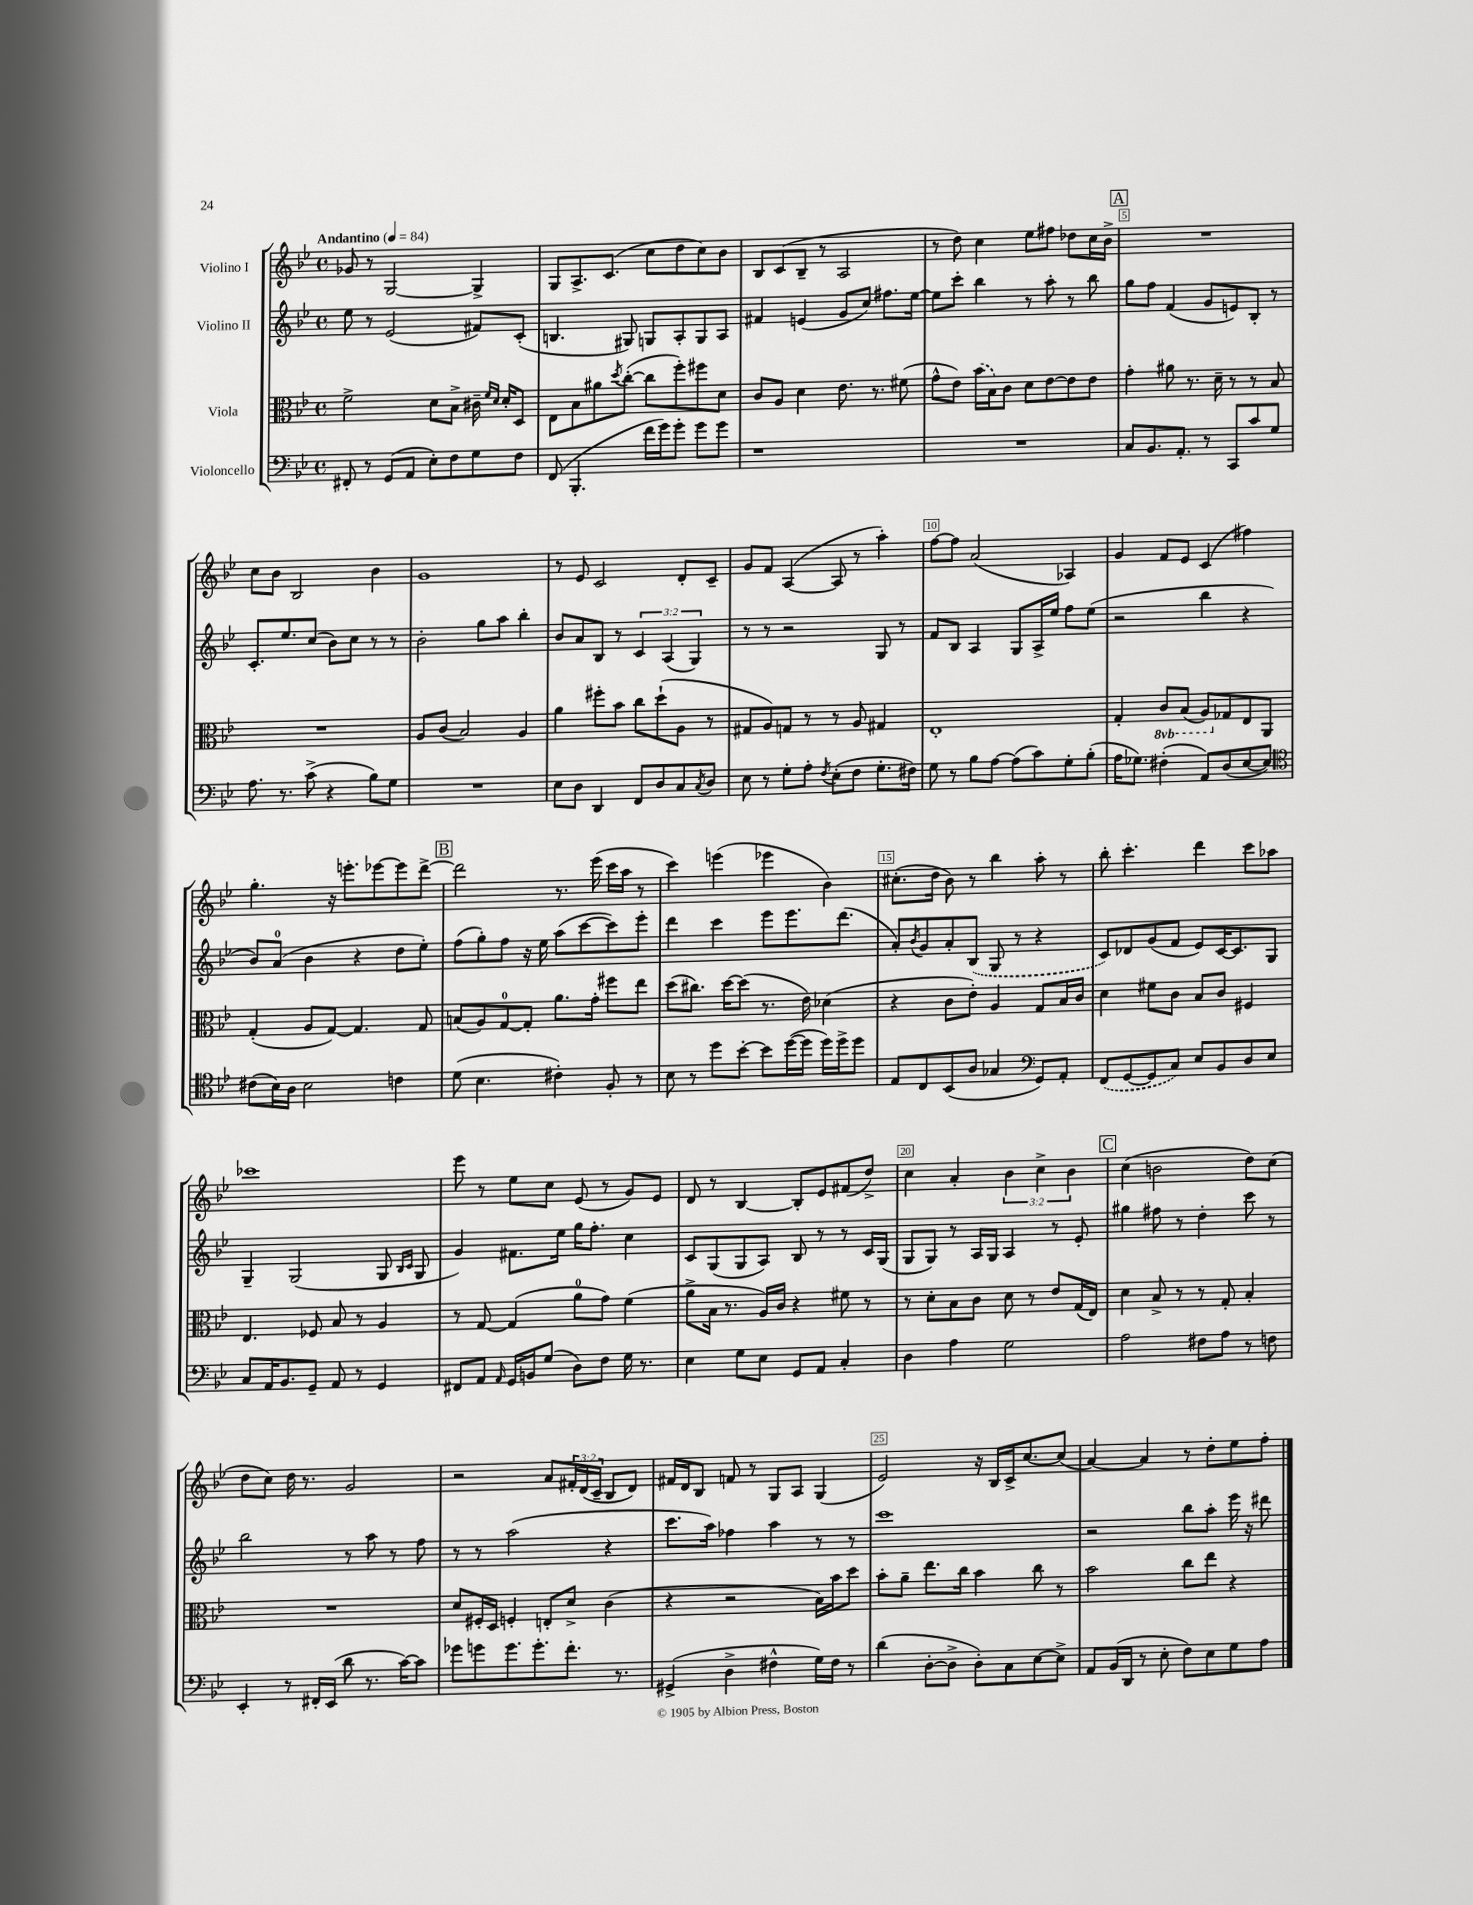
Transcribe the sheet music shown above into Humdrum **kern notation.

**kern	**kern	**kern	**kern
*part4	*part3	*part2	*part1
*staff4	*staff3	*staff2	*staff1
*I"Violoncello	*I"Viola	*I"Violino II	*I"Violino I
*clefF4	*clefC3	*clefG2	*clefG2
*k[b-e-]	*k[b-e-]	*k[b-e-]	*k[b-e-]
*M4/4	*M4/4	*M4/4	*M4/4
*met(c)	*met(c)	*met(c)	*met(c)
*MM84	*MM84	*MM84	*MM84
=1	=1	=1	=1
!	!	!	!LO:TX:a:B:t=Andantino
8FF#X'/	2f^\	8ee-\	8g-X/
8r	.	8r	8r
(8GG/L	.	(2e-/	[2G/
8AA/J	.	.	.
8E-'\L)	8d\L	.	.
8F\	8B-^\J	.	.
8G\	16c#X~\	8f#X/L)	4G^/]
.	16qqf/LL	.	.
.	16qqd/JJ	.	.
.	16d'/KL	.	.
8F\J	8D/J	(8c'/J	.
=2	=2	=2	=2
(8FF/	8E-\L	4.Bn/	8G/L
4.BBB-'/	8B-\	.	8.A^/
.	8a#X\	.	.
.	.	.	(8.c/J
.	8qdd/	.	.
.	([8cc'\J	8G#X/)	.
16f\LL	8cc\L]	8Gn/L	8cc\L
16g\J)	.	.	.
8g'\J	8ff'\)	8A'/	8dd\
8g\L	8ff#X\	8G/	8cc\)
8g\J	8d\J	8A/J	8b-\J
=3	=3	=3	=3
1r	8c/L	4f#X/	8B-/L
.	8A/J	.	(8c/
.	4d\	(4en/	8B-~/J
.	.	.	8r
.	8.e-\	8g/L	2A/
.	.	8cc/J)	.
.	8.r	.	.
.	.	8.ff#X\L	.
.	(8f#X\	.	.
.	.	[16ee-\Jk	.
=4	=4	=4	=4
1r	8g^^\L	8ee-\L]	8r
.	8e-\J)	8ccc'\J	8dd\)
.	(16b-\LL	4bb-\	4cc\
.	16B-\J)	.	.
.	8c\J	.	.
.	8d\L	8r	8ee-\L
.	[8e-\	8aa'\	8ff#X\J
.	8e-\]	8r	8dd-X\L
.	8e-\J	8bb-\	16cc\L
.	.	.	16b-^\JJ
!!LO:REH:place=s1:t=A
=5	=5	=5	=5
8C/L	4g'\	8gg\L	1r
8.BB-/	.	8ff\J	.
.	8a#X\	(4f/	.
8.AA'/J	.	.	.
.	8.r	.	.
8r	.	8g/L	.
.	16d~\	.	.
8CC/L	8r	8en/)	.
8c/	8r	8B-'/J	.
8G/J	8B-/	8r	.
!!LO:LB:g=z
=6	=6	=6	=6
8.A\	1r	8.c'/L	8cc\L
.	.	.	8b-\J
8.r	.	8.ee-/	.
.	.	.	2B-/
(8c^\	.	(8cc/J	.
4r	.	8b-\L)	.
.	.	8cc\J	.
8B-\L)	.	8r	4b-\
8G\J	.	8r	.
=7	=7	=7	=7
1r	8A/L	2b-'\	1g
.	(8c/J	.	.
.	2B-/)	.	.
.	.	8gg\L	.
.	.	8aa\J	.
.	4A/	4bb-'\	.
=8	=8	=8	=8
8E-\L	4a\	8b-/L	8r
8D\J	.	8a/	8e-/
4DD/	8ff#X'\L	8B-/J	2c/
.	8b-\J	8r	.
8FF/L	8cc\L	6c/	.
8D/	(8dd`\	.	.
.	.	(6A/	.
8C/	8A\J	.	8d'/L
.	.	6G/)	.
8qC/	.	.	.
8D/J	8r	.	8c~/J
=9	=9	=9	=9
8E-\	8G#X/L	8r	8g/L
8r	8A/)	8r	8f/J
8G'\L	8Gn/J	2r	([4A/
8A'\J	8r	.	.
8qF/	.	.	.
(8E-'\L	8r	.	8A/]
8F\J	8A/	.	8r
8.G'\L	4G#X/	8G/	4aa'\)
.	.	8r	.
16F#X\Jk)	.	.	.
=10	=10	=10	=10
8G\	1E-'	8f/L	[8ff\L
8r	.	8B-/J	8ff\J]
8B-\L	.	4A/	(2a/
[8A\J	.	.	.
(8A\L]	.	8G/L	.
8c\)	.	16A^/L	.
.	.	16ee-/JJ	.
8G'\	.	8ff\L	4A-X/)
(8B-'\J	.	(8ee-\J	.
=11	=11	=11	=11
16A\KL	4G'/	2r	4g/
8.G-X\J)	.	.	.
*	*8ba	*	*
(4F#X'\	8C/L	.	8f/L
.	(8BB-/J	.	8e-/J
8AA/L)	8AA/L)	4bb-\	(4c/
*	*X8ba	*	*
(8D/	8G-X/	.	.
[8E-/	8E-/	4r	4ff#X\)
8E-/J])	8AA/J	.	.
!!LO:LB:g=z
=12	=12	=12	=12
*clefC4	*	*	*
(8c#X\L	(4G'/	8b-/L)	4.gg'\
16B-\L)	.	(8a/J	.
16A\JJ	.	.	.
2B-\	8A/L	4b-\	.
.	[8G/J)	.	16r
.	.	.	8.eeen'\L
.	4.G/]	4r	.
.	.	.	[8eee-X\
4cn\	.	8dd\L	8eee-\]
.	8G/	8ee-'\J)	[8ddd^\J
!!LO:REH:place=s1:t=B
=13	=13	=13	=13
(8d\	(8Bn/L	(8ff\L	2ddd\]
4.B-\	8A/)	8gg'\)	.
.	[8G/	8ff\J	.
.	8G'/J]	16r	.
.	.	16ee-\	.
4c#X'\)	8.a\L	(8aa\L	8.r
.	.	[8ccc\	.
.	16g'\Jk	.	(16eee-\
8F'/	8ff#X\L	8ccc\])	16ccc\LL
.	.	.	16aa\JJ
8r	8ee-\J	8eee-'\J	8r
=14	=14	=14	=14
8B-\	(8dd\L	4ddd\	4ccc\)
8r	8.cc#X\J)	.	.
8dd\L	.	4ccc\	(4eeen\
.	[16dd\KL	.	.
[8b-'\J	(8dd\J]	.	.
8b-\L]	8.r	8eee-\L	4eee-X\
([16dd\L	.	8.eee-\	.
16dd\JJ]	16e-\)	.	.
16dd\LL)	(4d-X\	.	4b-\)
16dd^\J	.	(8.ddd\J	.
8dd\J	.	.	.
=15	=15	=15	=15
8E-/L	4r	8a'/L)	(8.cc#X'\L
.	.	8qb-/	.
8C/	.	8g/	.
.	.	.	16dd\Jk
(8BB-/	8c\L	8a'/	8b-\)
8A/J	8e-'\J)	(8B-/J	8r
4G-X/	4A/	8G/	4bb-\
.	.	8r	.
*clefF4	*	*	*
8GG/L)	8G/L	4r	8aa'\
8AA'/J	16B-/L	.	8r
.	16c/JJ	.	.
=16	=16	=16	=16
(8FF/L	4d\	8c/L)	8bb-'\
[8GG/	.	8d-X/	4.ccc'\
8GG/]	8f#X\L	(8g/	.
8C/J)	8c\J	8f/J	.
8E-/L	8B-/L	8e-/L)	4ddd\
8BB-/	8c/J	[16c/K	.
.	.	8.c/]	.
8D/	4F#X/	.	8ccc\L
8E-/J	.	8G/J	8aa-X\J
!!LO:LB:g=z
=17	=17	=17	=17
8C/L	4.E-/	4G~/	1ccc-X
16AA/K	.	.	.
8.BB-/	.	.	.
.	.	(2G/	.
8GG~/J	8F-X/	.	.
8AA/	8B-/	.	.
8r	8r	.	.
4GG/	4A/	8G/	.
.	.	16qqB-/LL	.
.	.	16qqc/JJ	.
.	.	8G/	.
=18	=18	=18	=18
8FF#X/L	8r	4g/)	8eee-\
8AA/J	[8G/	.	8r
16qqAA/	.	.	.
16GG/LL	(4G/]	8.f#X\L	8ee-\L
16BBn/J	.	.	.
(8G/J	.	.	8cc\J
.	.	16ee-\Jk	.
8D\L)	8a\L	16gg\KL	(8e-/
.	.	8.ff'\J	.
8F\J	8g\J)	.	8r
16G\	(4f\	4cc\	8g/L)
8.r	.	.	.
.	.	.	8e-/J
=19	=19	=19	=19
4E-\	8a^\L	8c/L	8d/
.	16B-\Jk	(8G/	8r
.	8.r	.	.
8G\L	.	8G/	[4B-/
8E-\J	16A/LL)	8A/J)	.
.	16c/JJ	.	.
8GG/L	4r	8B-/	8B-'/L]
8AA/J	.	8r	8e-/
4C'/	8f#X\	8r	(8f#X/
.	8r	16c/LL	8dd^/J)
.	.	(16G/JJ	.
=20	=20	=20	=20
4D\	8r	8G/L	4cc\
.	8d'\L	8G/J)	.
4A\	8B-\	8r	4a'/
.	8c\J	16A/LL	.
.	.	16G/JJ	.
2G\	8d\	4A/	6b-\
.	8r	.	.
.	.	.	6cc^\
.	8e-/L	8r	.
.	.	.	6b-\
.	(16G/L	8e-'/	.
.	16E-/JJ)	.	.
!!LO:REH:place=s1:t=C
=21	=21	=21	=21
2A\	4d\	4gg#X\	(4cc\
.	8B-^/	8ff#X\	2bn\
.	8r	8r	.
8F#X\L	8r	4dd'\	.
8A\J	8G'/	.	.
8r	4B-'/	8ccc\	8dd\L)
8Fn\	.	8r	(8cc\J
!!LO:LB:g=z
=22	=22	=22	=22
4EE-'/	1r	2bb-\	8dd\L
.	.	.	8cc\J)
8r	.	.	16dd\
.	.	.	8.r
16FF#X'/LL	.	.	.
(16EE-/JJ	.	.	.
8d\	.	8r	2g/
8.r	.	8aa\	.
.	.	8r	.
[16c\KL)	.	.	.
8c\J]	.	8ff\	.
=23	=23	=23	=23
8g-X\L	8d/L	8r	2r
8gn\	16F#X'/L	8r	.
.	16D/JJ	.	.
8.g\	4Fn'/	(2aa\	.
8.g'\	.	.	.
.	8En'/L	.	8a/L
8.f'\J	8d^/J	.	24f#X'/L
.	.	.	(24d/
.	.	.	24c~/JJ
.	(4c\	4r	8B-/L
8.r	.	.	.
.	.	.	8d/J)
=24	=24	=24	=24
(4GG#X^/	4r	8.ccc\L	16f#X/LL
.	.	.	16d/J
.	.	.	8B-/J
.	.	16aa\Jk)	.
4D^\	2r	4ff-X\	8fn/
.	.	.	8r
4F#X^^\	.	4aa\	8G/L
.	.	.	8A/J
16G\LL)	16B-\LL)	8r	(4G/
16F#\JJ	16b-\J	.	.
8r	8dd\J	8r	.
=25	=25	=25	=25
(4d\	8b-'\L	1ccc	2e-/)
.	8a~\J	.	.
[8D'\L	8.ee-\L	.	.
8D^\J]	.	.	.
.	16cc\Jk	.	.
8D'\L)	4b-\	.	16r
.	.	.	16B-/LL
8C\	.	.	16c^/J
.	.	.	[8.cc/
[8E-\	8cc\	.	.
8E-^\J]	8r	.	(8cc/J]
=26	=26	=26	=26
8AA/L	2b-\	2r	[4a/)
(16BB-/L	.	.	.
16DD/JJ	.	.	.
8r	.	.	4a/]
8E-'\	.	.	.
8F\L)	8cc\L	8bb-\L	8r
8E-\	8ee-\J	8aa'\J	8dd'\L
8G\	4r	16eee-\	8ee-\
.	.	16r	.
8A\J	.	8ddd#X\	8ff'\J
==	==	==	==
*-	*-	*-	*-
